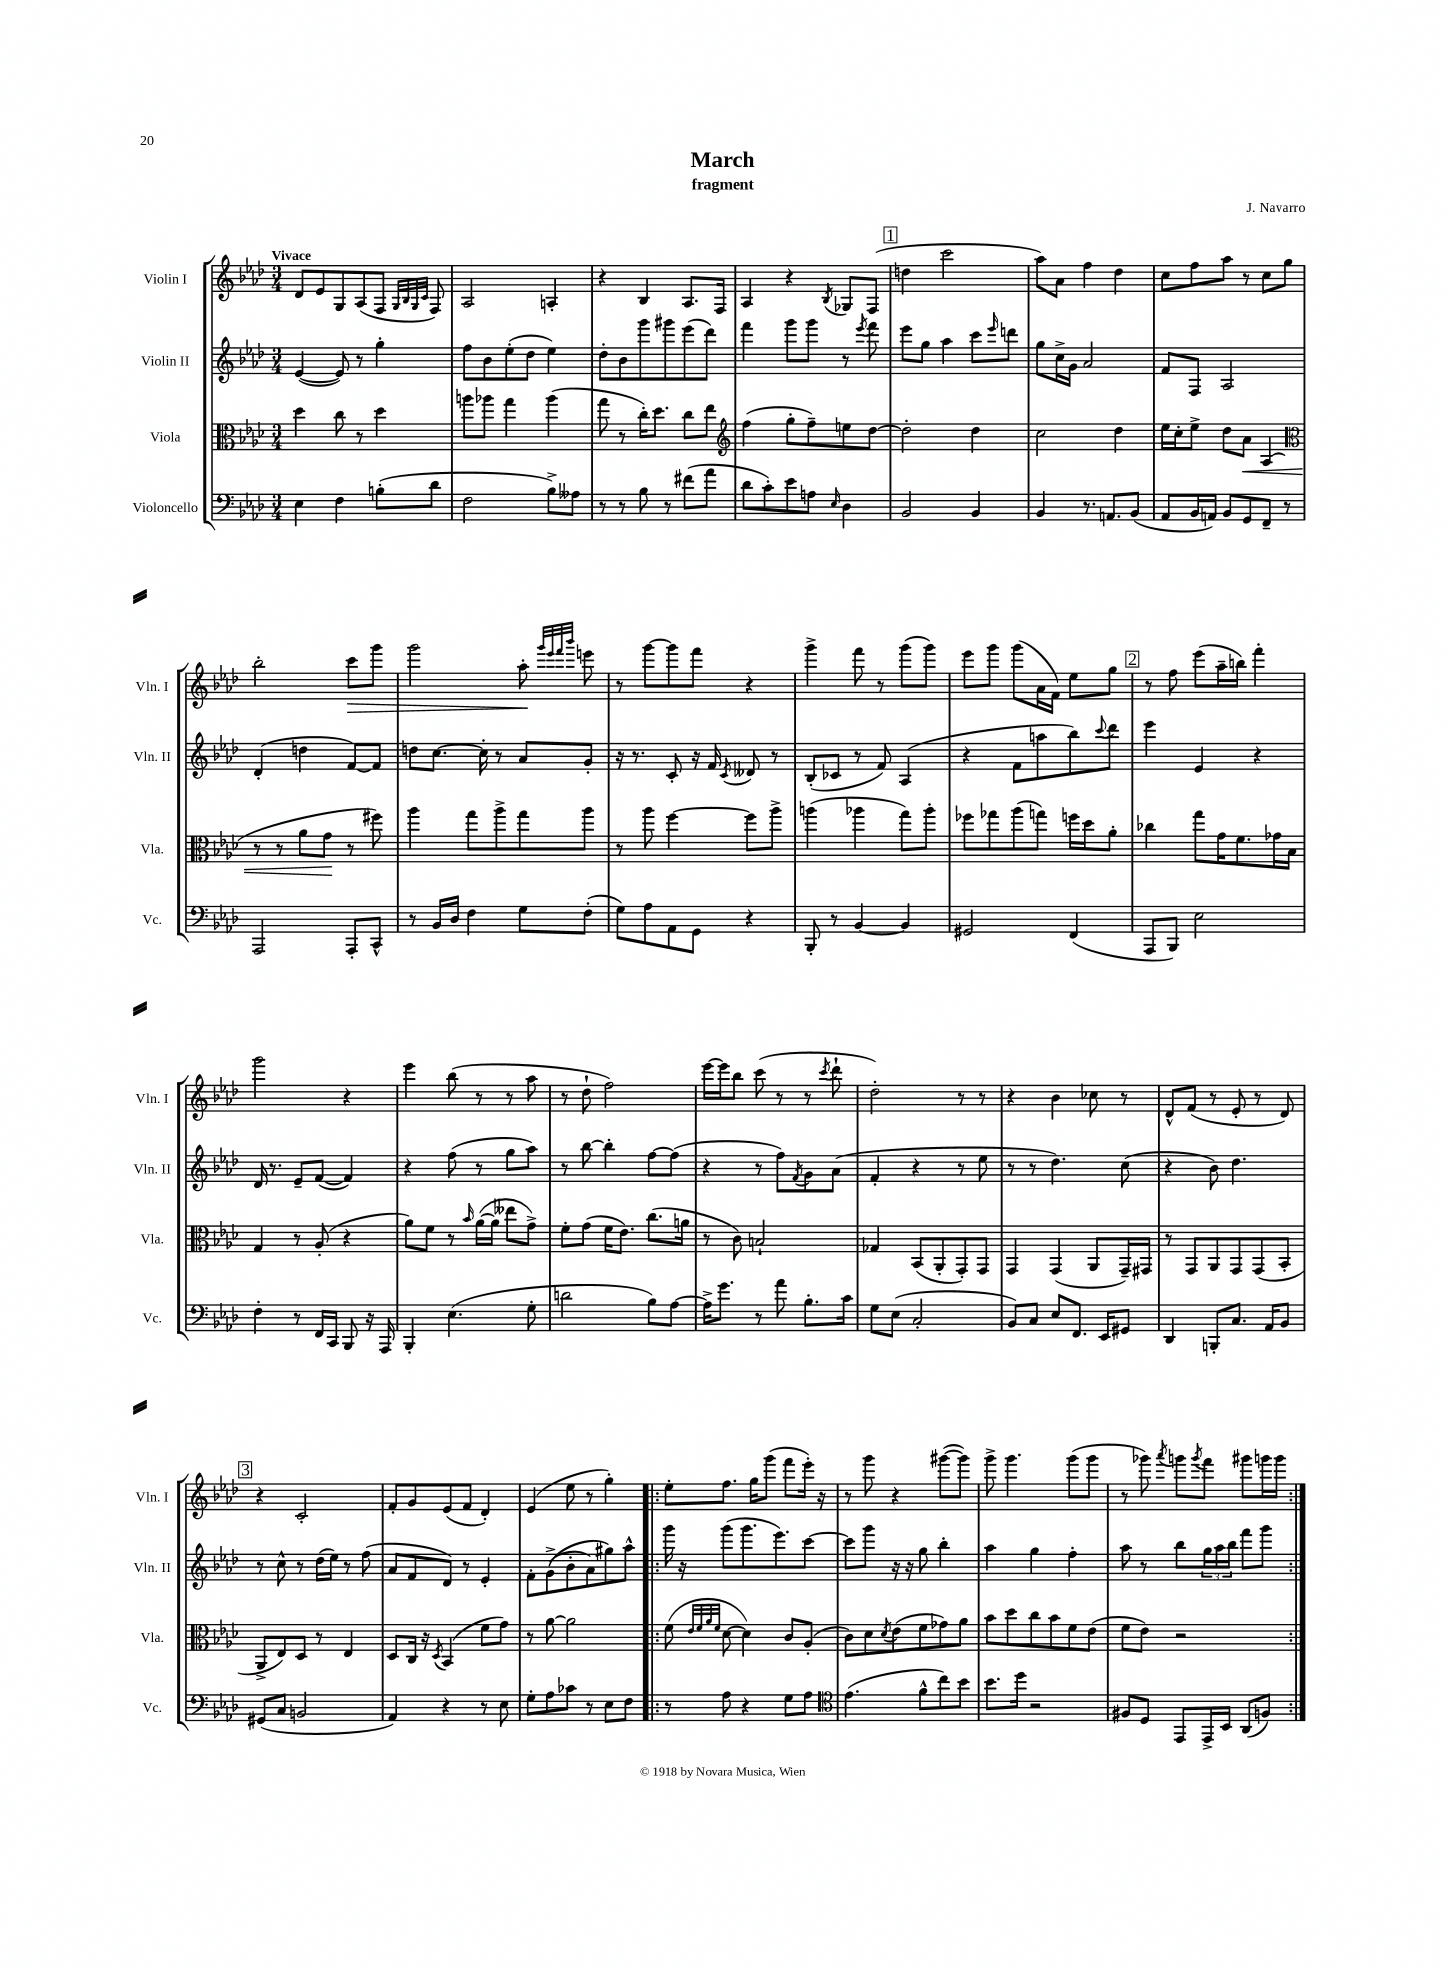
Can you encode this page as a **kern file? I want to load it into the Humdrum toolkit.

**kern	**kern	**kern	**kern
*staff4	*staff3	*staff2	*staff1
*clefF4	*clefC3	*clefG2	*clefG2
*k[b-e-a-d-]	*k[b-e-a-d-]	*k[b-e-a-d-]	*k[b-e-a-d-]
*M3/4	*M3/4	*M3/4	*M3/4
4E-	4dd-	([4e-	8d-
.	.	.	8e-
4F	8cc	8e-])	8G
.	8r	8r	(8A-
(8B'	4dd-	4gg'	8F
.	.	.	32qqG
.	.	.	32qqB-
.	.	.	32qqG
.	.	.	32qqc
8d-	.	.	8F)
=	=	=	=
2F	8aa	8ff	2A-
.	8aa-	8b-	.
.	4gg	(8ee-'	.
.	.	8dd-	.
8B-^)	(4aa-	4ee-)	4A'
8A--	.	.	.
=	=	=	=
8r	8gg	8dd-'	4r
8r	8r	8b-	.
8B-	16cc')	8ggg	4B-
.	8.dd-	.	.
8r	.	8ggg#	.
(8f#	8cc	(8eee-	8.A-
8a-	8ee-	8ddd-)	.
.	.	.	16F
=	=	=	=
*	*clefG2	*	*
8d-	(4ff	4fff	4A-
8c')	.	.	.
8e-	8gg'	8ggg	4r
8A	8ff~)	8ggg	.
16qqE-	.	.	8qB-
4D-	8ee	8r	8G-
.	.	8qeee-	.
.	[8dd-	8fff	(8F
=	=	=	=
2BB-	2dd-']	8eee-	4dd
.	.	8gg	.
.	.	4aa-	2ccc
4BB-	4dd-	8ccc	.
.	.	16qqeee-	.
.	.	8ddd	.
=	=	=	=
4BB-	2cc	8gg	8aa-)
.	.	16cc^	8a-
.	.	16g	.
8.r	.	2a-	4ff
8.AA	.	.	.
.	4dd-	.	4dd-
(8BB-	.	.	.
=	=	=	=
8AA-	16ee-	8f	8cc
.	16cc'	.	.
16BB-	8ee-^	8F	8ff
16AA)	.	.	.
8BB-	8dd-	2A-	8aa-
8GG	8a-	.	8r
8FF~	(4A-	.	8cc
8r	.	.	8gg
=	=	=	=
*	*clefC3	*	*
2AAA-	8r	(4d-'	2bb-'
.	8r	.	.
.	8a-	4dd	.
.	8g	.	.
8AAA-'	8r	[8f)	8ccc
8CC^^	8ff#)	8f]	8ggg
=	=	=	=
8r	4aa-	8dd	2ggg
16BB-	.	[8.cc	.
16D-	.	.	.
4F	8gg	.	.
.	.	16cc']	.
.	8aa-^	8r	.
8G	8gg	8a-	8aa-'
.	.	.	32qqggg
.	.	.	32qqeee-
.	.	.	32qqfff
.	.	.	32qqbbb-
(8F'	8aa-	8g'	8eee
=	=	=	=
8G)	8r	16r	8r
.	.	8.r	.
8A-	8aa-	.	[8ggg
8AA-	[4ff	8c'	8ggg]
8GG	.	16r	8fff
.	.	16f	.
.	.	8qc	.
4r	8ff]	8d--	4r
.	8aa-^	8r	.
=	=	=	=
8BBB-'	(4aa	(8B-'	4ggg^
8r	.	8c-	.
[4BB-	4aa-	8r	8fff
.	.	8f)	8r
4BB-]	8gg)	(4A-	(8ggg
.	8aa-'	.	8ggg)
=	=	=	=
2GG#	8ff-	4r	8eee-
.	8gg-	.	8ggg
.	(8aa-	8f	(8ggg
.	8gg)	8aa	16a-
.	.	.	16f)
(4FF	16ff	8bb-)	8ee-
.	16dd-	.	.
.	.	8qqccc	.
.	8a-'	8ddd-	8gg
=	=	=	=
8AAA-	4cc-	4eee-	8r
8BBB-)	.	.	8ff
2E-	8gg	4e-	(8eee-
.	16g	.	16aa-~
.	8.f	.	16bb)
.	.	4r	4fff'
.	16g-	.	.
.	16B-	.	.
=	=	=	=
4F'	4G	16d-	2ggg
.	.	8.r	.
8r	8r	8e-~	.
16FF	(8A-'	([8f	.
16CC	.	.	.
8BBB-	4r	4f])	4r
16r	.	.	.
16AAA-	.	.	.
=	=	=	=
4BBB-'	8a-)	4r	4eee-
.	8f	.	.
(4.E-	8r	(8ff	(8bb-
.	16qqb-	.	.
.	([16a-	8r	8r
.	16a-]	.	.
.	8ee--	8gg	8r
8G'	8g^)	8aa-)	8aa-
=	=	=	=
2d	8f'	8r	8r
.	(8g	[8bb-	8dd-`
.	16f	4bb-']	2ff)
.	8.e-)	.	.
8B-)	(8.cc	[8ff	.
[8A-	.	(8ff]	.
.	16a	.	.
=	=	=	=
16A-^]	8r	4r	[16eee-
8.g	.	.	16eee-]
.	8c)	.	8bb-
8r	2B`	8r	(8ccc
8a-	.	8ff)	8r
.	.	8qf	.
8.B-'	.	8g	8r
.	.	.	8qccc
.	.	(8a-	8ddd-`
16c	.	.	.
=	=	=	=
8G	4G-	4f'	2dd-')
(8E-	.	.	.
2C'	(8BB-	4r	.
.	8AA-'	.	.
.	8GG')	8r	8r
.	8GG	8ee-	8r
=	=	=	=
8BB-)	4GG	8r	4r
8C	.	8r	.
8E-	(4GG	4.dd-)	4b-
8.FF	.	.	.
.	8AA-	.	8cc-
16EE-	.	.	.
8GG#	16GG~)	(8cc	8r
.	16GG#	.	.
=	=	=	=
4DD-	8r	4r	8d-^^
.	8GG	.	(8f
8BBB'	8AA-	8b-)	8r
8.C	8GG	4.dd-	8e-'
.	(8GG	.	8r
16AA-	.	.	.
8BB-	8BB-'	.	8d-)
=	=	=	=
(8GG#	8AA-^	8r	4r
8C	8E-)	8cc^^	.
2BB	8D-	8r	2c'
.	8r	(16dd-	.
.	.	16ee-)	.
.	4E-	8r	.
.	.	(8ff	.
=	=	=	=
4AA-)	8D-	8a-	8f'
.	16C	8f	8g
.	16r	.	.
.	8qD-	.	.
4r	(4BB-	8d-)	(8e-
.	.	8r	8f
8r	8f	4e-'	4d-')
8E-	8g)	.	.
=	=	=	=
8G'	8r	8f'	(4e-
8A-	[8a-	&((8g^	.
8c-	2a-]	8b-'	8ee-
8r	.	8a-)	8r
8E-	.	8gg#&)	4gg')
8F	.	8aa-^^	.
=!|:	=!|:	=!|:	=!|:
8r	(8f	16ggg	8ee-'
.	.	16r	.
.	32qqe-	.	.
.	32qqf	.	.
.	32qqa-	.	.
.	32qqf	.	.
8A-	[8d-	(8ggg	8.ff
4r	4d-])	8.ggg	.
.	.	.	16gg
.	.	.	(8ggg
.	.	8.eee-)	.
8G	8c	.	8fff
8A-	(8A-'	[8ccc	16eee-')
.	.	.	16r
=	=	=	=
*clefC4	*	*	*
(4.e-	8c)	8ccc]	8r
.	8d-	8ggg	8ggg
.	8qd-	.	.
.	(8e-	16r	4r
.	.	16r	.
8f^^	8f	8gg	.
8cc)	8g-)	4bb-'	([8ggg#
8b-	8a-	.	8ggg#])
=	=	=	=
8.b-	8b-	4aa-	8ggg^
.	8dd-	.	4.ggg
16dd-	.	.	.
2r	8cc	4gg	.
.	8b-	.	.
.	8f	4ff'	(8ggg
.	(8e-	.	8ggg
=	=	=	=
8F#	8f	8aa-	8r
8D-	8e-)	8r	8ggg-)
.	.	.	8qaaa-
8EE-	2r	8bb-	8ggg
.	.	.	8qggg
16EE-^	.	24gg	8fff
.	.	24aa-	.
16BB-	.	.	.
.	.	24bb-	.
(8AA-	.	8fff	8ggg#
8F)	.	8ggg	16ggg
.	.	.	16ggg
==:|!	==:|!	==:|!	==:|!
*-	*-	*-	*-
